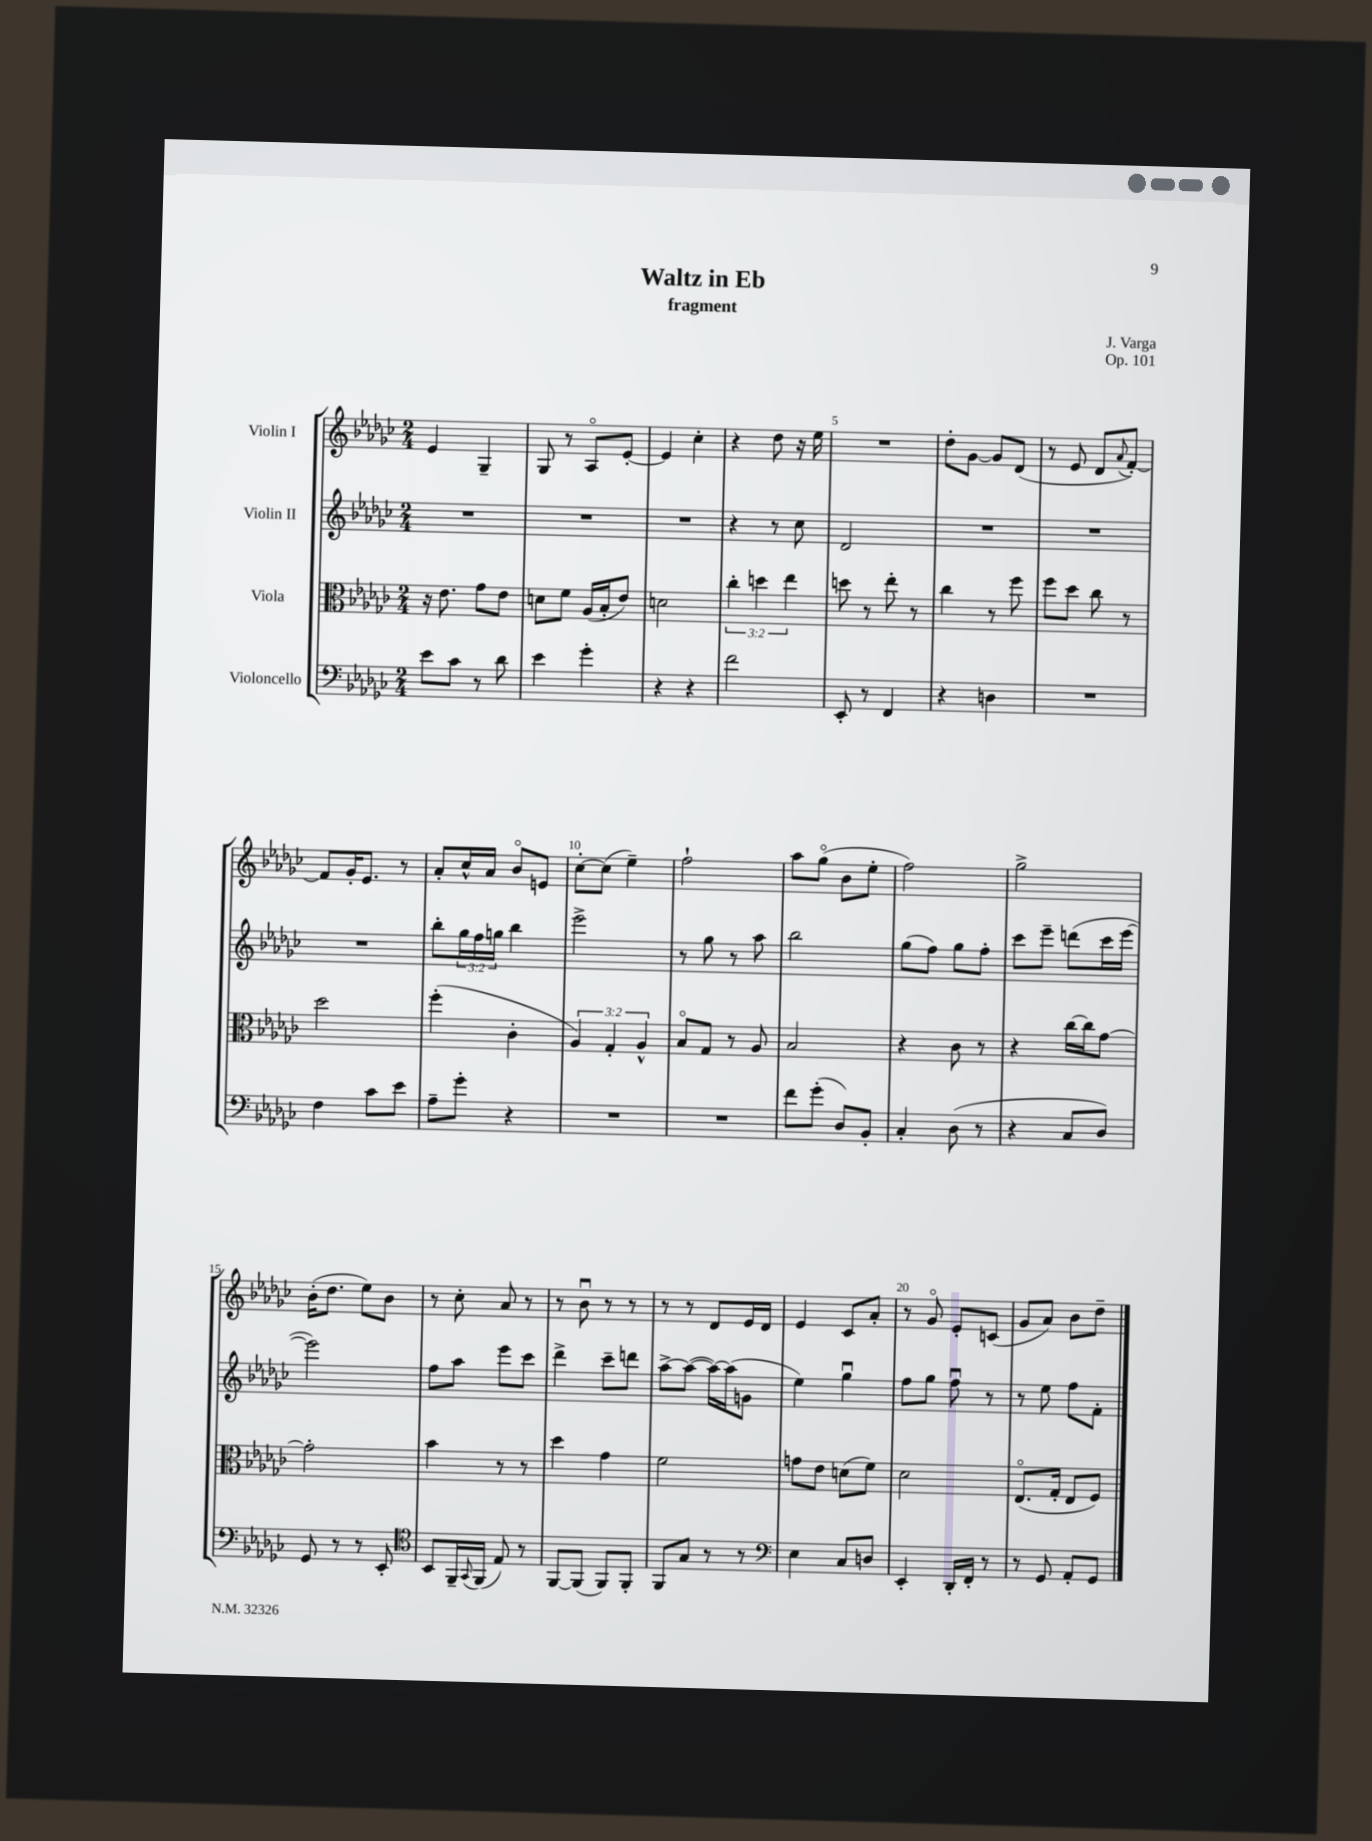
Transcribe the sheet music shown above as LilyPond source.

\header { title = "Waltz in Eb" composer = "J. Varga" subtitle = "fragment" opus = "Op. 101" }
<<
\new StaffGroup <<
\new Staff = "s0" \with { instrumentName = "Violin I" } {
    \clef treble \key ges \major \numericTimeSignature \time 2/4
    ees'4 ges4-- |
    ges8 r8 aes8\flageolet ees'8~-. |
    ees'4 ces''4-. |
    r4 des''8 r16 ees''16 |
    R2 |
    des''8-. ges'8~ ges'8 des'8( |
    r8 ees'8 des'8 \appoggiatura { aes'8 } f'8~-.) |
    f'8 ges'16-. ees'8. r8 |
    aes'8-. ces''16-^ aes'16 bes'8\flageolet e'8 |
    ces''8~-. ces''8( ees''4--) |
    f''2-! |
    aes''8 ges''8\flageolet( bes'8 ees''8-. |
    f''2) |
    ges''2-> |
    bes'16-.( des''8. ees''8) bes'8 |
    r8 ces''8-. aes'8 r8 |
    r8 bes'8\downbow r8 r8 |
    r8 r8 des'8 ees'16 des'16 |
    ees'4 ces'8 aes'8-. |
    r8 ges'8\flageolet ees'8-. c'8( |
    ges'8 aes'8) bes'8 des''8-- \bar "|." |
}
\new Staff = "s1" \with { instrumentName = "Violin II" } {
    \clef treble \key ges \major \numericTimeSignature \time 2/4 \override Staff.TupletNumber.text = #tuplet-number::calc-fraction-text
    R2 |
    R2 |
    R2 |
    r4 r8 ces''8 |
    des'2 |
    R2 |
    R2 |
    R2 |
    bes''8-. \tuplet 3/2 { ges''16 f''16 g''16 } bes''4 |
    ees'''2-> |
    r8 ges''8 r8 aes''8 |
    bes''2 |
    ges''8( f''8) ges''8 f''8-. |
    ces'''8 ees'''8-- d'''8( ces'''16 ees'''16~ |
    ees'''2) |
    f''8 aes''8 ees'''8 ces'''8 |
    des'''4-> ces'''8-- d'''8 |
    aes''8~-> aes''8~( aes''16~) aes''16( g'8 |
    ees''4) ges''4\downbow |
    f''8 ges''8 f''8\downbow r8 |
    r8 ees''8 f''8 f'8-. \bar "|." |
}
\new Staff = "s2" \with { instrumentName = "Viola" } {
    \clef alto \key ges \major \numericTimeSignature \time 2/4 \override Staff.TupletNumber.text = #tuplet-number::calc-fraction-text
    r16 ees'8. ges'8 ees'8 |
    d'8 f'8 aes16( bes16-. ees'8) |
    d'2 |
    \tuplet 3/2 { ces''4-. d''4 ees''4 } |
    d''8 r8 ees''8-. r8 |
    ces''4 r8 f''8 |
    f''8 des''8 ces''8 r8 |
    des''2 |
    f''4-.( ces'4-. |
    \tuplet 3/2 { aes4) ges4-. aes4-^ } |
    bes8\flageolet ges8 r8 aes8 |
    bes2 |
    r4 ces'8 r8 |
    r4 ces''16~ ces''16 ges'8~ |
    ges'2-. |
    bes'4 r8 r8 |
    des''4 ges'4 |
    f'2 |
    g'8 ees'8 d'8( f'8) |
    des'2 |
    ees8.\flageolet( ges16-. ees8 f8) \bar "|." |
}
\new Staff = "s3" \with { instrumentName = "Violoncello" } {
    \clef bass \key ges \major \numericTimeSignature \time 2/4
    ees'8 ces'8 r8 des'8 |
    ees'4 ges'4-. |
    r4 r4 |
    f'2 |
    ees,8-. r8 f,4 |
    r4 d4 |
    R2 |
    f4 ces'8 ees'8 |
    aes8-- ges'8-. r4 |
    R2 |
    R2 |
    f'8 ges'8-.( des8) bes,8-. |
    ces4-. des8( r8 |
    r4 ces8 des8) |
    ges,8 r8 r8 ees,8-. |
    \clef tenor bes,8 f,16-- \appoggiatura { ges,8 } f,16( ees8) r8 |
    f,8~ f,8( f,8) f,8-. |
    f,8 ges8 r8 r8 |
    \clef bass ees4 ces8 d8 |
    ees,4-. des,16-. f,16-. r8 |
    r8 ges,8 aes,8-. ges,8 \bar "|." |
}
>>
>>
\layout { \context { \Score \override BarNumber.break-visibility = ##(#f #t #t) barNumberVisibility = #(every-nth-bar-number-visible 5) } }
